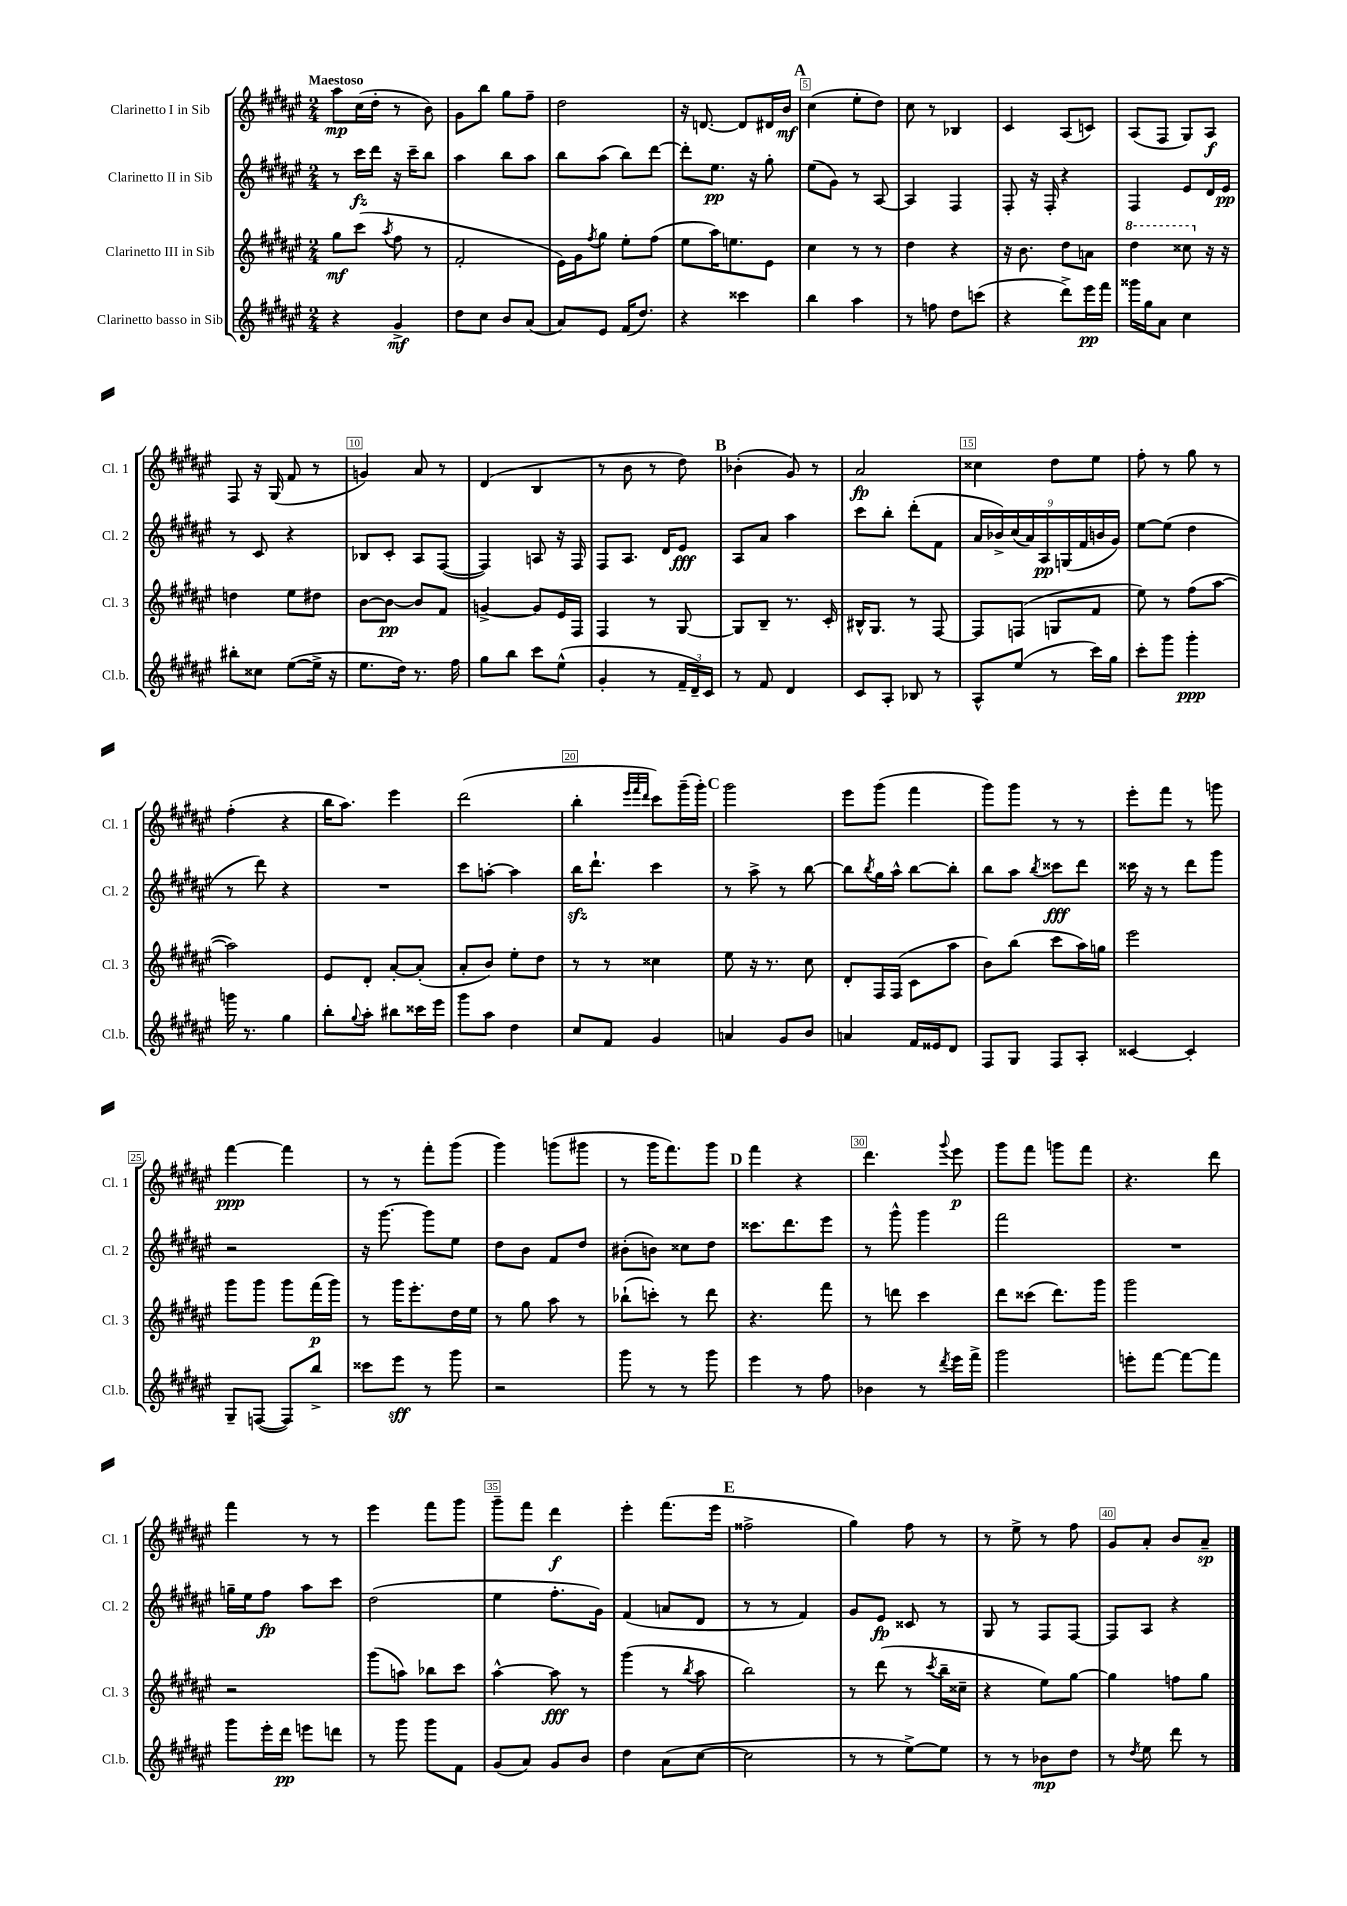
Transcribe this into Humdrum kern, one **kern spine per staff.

**kern	**dynam	**kern	**dynam	**kern	**dynam	**kern	**dynam
*part4	*part4	*part3	*part3	*part2	*part2	*part1	*part1
*staff4	*staff4	*staff3	*staff3	*staff2	*staff2	*staff1	*staff1
*I"Clarinetto basso in Sib	*	*I"Clarinetto III in Sib	*	*I"Clarinetto II in Sib	*	*I"Clarinetto I in Sib	*
*I'Cl.b.	*	*I'Cl. 3	*	*I'Cl. 2	*	*I'Cl. 1	*
*clefG2	*	*clefG2	*	*clefG2	*	*clefG2	*
*k[f#c#g#d#a#e#]	*	*k[f#c#g#d#a#e#]	*	*k[f#c#g#d#a#e#]	*	*k[f#c#g#d#a#e#]	*
*M2/4	*	*M2/4	*	*M2/4	*	*M2/4	*
=1	=1	=1	=1	=1	=1	=1	=1
!	!	!	!	!	!	!LO:TX:a:B:t=Maestoso	!
4r	.	8gg#\L	mf	8r	.	8aa#\L	mp
.	.	(8ccc#\J	.	16ccc#\LL	fz	(16cc#\L	.
.	.	.	.	16ddd#\JJ	.	16dd#'\JJ	.
.	.	8qaa#/	.	.	.	.	.
4g#^/	mf	8ff#\	.	16r	.	8r	.
.	.	.	.	16ccc#~\KL	.	.	.
.	.	8r	.	8bb\J	.	8b\)	.
=2	=2	=2	=2	=2	=2	=2	=2
8dd#\L	.	2f#'/	.	4aa#\	.	8g#\L	.
8cc#\J	.	.	.	.	.	8bb\J	.
8b/L	.	.	.	8bb\L	.	8gg#\L	.
(8a#/J	.	.	.	8aa#\J	.	8ff#~\J	.
=3	=3	=3	=3	=3	=3	=3	=3
8a#/L)	.	16e#\LL)	.	8bb\L	.	2dd#\	.
.	.	16g#\J	.	.	.	.	.
.	.	8qff#/	.	.	.	.	.
8e#/J	.	8gg#\J	.	(8aa#\J	.	.	.
(16f#/KL	.	8ee#'\L	.	8bb\L)	.	.	.
8.dd#/J)	.	.	.	.	.	.	.
.	.	(8ff#\J	.	[8ddd#\J	.	.	.
=4	=4	=4	=4	=4	=4	=4	=4
4r	.	8ee#\L	.	8ddd#'\L]	.	16r	.
.	.	.	.	.	.	[8.dn/	.
.	.	16aa#\K)	.	8.ee#\J	pp	.	.
.	.	8.een\	.	.	.	.	.
4ccc##X\	.	.	.	.	.	8d/L]	.
.	.	.	.	16r	.	.	.
.	.	8e#\J	.	8gg#'\	.	16d#X/L	.
.	.	.	.	.	.	16b/JJ	mf
!!LO:REH:place=s1:t=A
=5	=5	=5	=5	=5	=5	=5	=5
4bb\	.	4cc#\	.	(8ee#\L	.	(4cc#\	.
.	.	.	.	8g#\J)	.	.	.
4aa#\	.	8r	.	8r	.	8ee#'\L	.
.	.	8r	.	[8A#/	.	8dd#\J)	.
=6	=6	=6	=6	=6	=6	=6	=6
8r	.	4dd#\	.	4A#/]	.	8cc#\	.
8ffn\	.	.	.	.	.	8r	.
8dd#\L	.	4r	.	4F#/	.	4B-X/	.
(8cccn\J	.	.	.	.	.	.	.
=7	=7	=7	=7	=7	=7	=7	=7
4r	.	16r	.	8F#'/	.	4c#/	.
.	.	8.b\	.	.	.	.	.
.	.	.	.	16r	.	.	.
.	.	.	.	16F#'/	.	.	.
8ddd#^\L)	.	8dd#\L	.	4r	.	(8A#/L	.
16eee#\L	pp	8an\J	.	.	.	8cn/J)	.
16fff#\JJ	.	.	.	.	.	.	.
=8	=8	=8	=8	=8	=8	=8	=8
*	*	*8va	*	*	*	*	*
16ggg##X\LL	.	4ddd#\	.	4F#/	.	(8A#/L	.
16gg#\J	.	.	.	.	.	.	.
8a#\J	.	.	.	.	.	8F#/J	.
4cc#\	.	8ccc##X\	.	8e#/L	.	8G#/L)	.
*	*	*X8va	*	*	*	*	*
.	.	16r	.	16d#/L	.	8A#/J	f
.	.	16r	.	16e#/JJ	pp	.	.
!!LO:LB:g=z
=9	=9	=9	=9	=9	=9	=9	=9
8bb#X'\L	.	4ddn\	.	8r	.	8F#/	.
8cc##X\J	.	.	.	8c#/	.	16r	.
.	.	.	.	.	.	(16G#/	.
([8ee#\L	.	8ee#\L	.	4r	.	8f#/	.
16ee#^\Jk]	.	8dd#X\J	.	.	.	8r	.
16r	.	.	.	.	.	.	.
=10	=10	=10	=10	=10	=10	=10	=10
8.ee#\L	.	[8b\L	.	8B-X/L	.	4gn/)	.
.	.	8b\J_	pp	8c#'/J	.	.	.
16dd#\Jk)	.	.	.	.	.	.	.
8.r	.	8b/L]	.	8A#/L	.	8a#/	.
.	.	8f#/J	.	([8F#/J	.	8r	.
16ff#\	.	.	.	.	.	.	.
=11	=11	=11	=11	=11	=11	=11	=11
8gg#\L	.	[4gn^/	.	4F#/])	.	(4d#/	.
8bb\J	.	.	.	.	.	.	.
8ccc#\L	.	8g/L]	.	8An/	.	4B/	.
(8ee#^^\J	.	16e#/L	.	16r	.	.	.
.	.	16F#/JJ	.	16F#/	.	.	.
=12	=12	=12	=12	=12	=12	=12	=12
4g#'/	.	4F#/	.	8F#/L	.	8r	.
.	.	.	.	8.A#/J	.	8b\	.
8r	.	8r	.	.	.	8r	.
.	.	.	.	16d#/KL	.	.	.
24f#~/LL	.	[8G#/	.	8e#/J	fff	8dd#\)	.
24d#~/)	.	.	.	.	.	.	.
24c#/JJ	.	.	.	.	.	.	.
!!LO:REH:place=s1:t=B
=13	=13	=13	=13	=13	=13	=13	=13
8r	.	8G#/L]	.	8A#/L	.	(4b-X'\	.
8f#/	.	8B~/J	.	8a#/J	.	.	.
4d#/	.	8.r	.	4aa#\	.	8g#/)	.
.	.	.	.	.	.	8r	.
.	.	16c#'/	.	.	.	.	.
=14	=14	=14	=14	=14	=14	=14	=14
8c#/L	.	16B#X^^/KL	.	8ccc#\L	.	2a#/	fp
.	.	8.G#/J	.	.	.	.	.
8A#'/J	.	.	.	8bb'\J	.	.	.
8B-X/	.	8r	.	(8ddd#'\L	.	.	.
8r	.	[8F#/	.	8f#\J	.	.	.
=15	=15	=15	=15	=15	=15	=15	=15
8A#^^/L	.	8F#/L]	.	18a#/LL	.	4cc##X\	.
.	.	.	.	18b-X^/)	.	.	.
.	.	.	.	(18cc#/	.	.	.
(8ee#/J	.	(8Fn/J	.	.	.	.	.
.	.	.	.	18a#/)	.	.	.
.	.	.	.	18A#/	pp	.	.
8r	.	8Gn/L	.	.	.	8dd#\L	.
.	.	.	.	(18Gn/	.	.	.
.	.	.	.	18f#/	.	.	.
16ccc#\LL)	.	8f#/J	.	.	.	8ee#\J	.
.	.	.	.	18bn/	.	.	.
16gg#\JJ	.	.	.	.	.	.	.
.	.	.	.	18g#/JJ)	.	.	.
=16	=16	=16	=16	=16	=16	=16	=16
8ccc#'\L	.	8ee#\)	.	[8ee#\L	.	8ff#'\	.
8ggg#\J	.	8r	.	(8ee#\J]	.	8r	.
4ggg#'\	ppp	(8ff#\L	.	4dd#\	.	8gg#\	.
.	.	[8aa#\J	.	.	.	8r	.
!!LO:LB:g=z
=17	=17	=17	=17	=17	=17	=17	=17
16gggn\	.	2aa#\])	.	8r	.	(4ff#'\	.
8.r	.	.	.	.	.	.	.
.	.	.	.	8ddd#\)	.	.	.
4gg#\	.	.	.	4r	.	4r	.
=18	=18	=18	=18	=18	=18	=18	=18
8bb'\L	.	8e#/L	.	2r	.	16bb\KL	.
.	.	.	.	.	.	8.aa#\J)	.
8qqgg#/	.	.	.	.	.	.	.
8aa#'\J	.	8d#'/J	.	.	.	.	.
8bb#X\L	.	[8a#'/L	.	.	.	4eee#\	.
16ccc##X\L	.	(8a#'/J]	.	.	.	.	.
16eee#\JJ	.	.	.	.	.	.	.
=19	=19	=19	=19	=19	=19	=19	=19
8ggg#\L	.	8a#'/L	.	8ccc#\L	.	(2ddd#\	.
8aa#\J	.	8b/J)	.	[8aan'\J	.	.	.
4dd#\	.	8ee#'\L	.	4aa\]	.	.	.
.	.	8dd#\J	.	.	.	.	.
=20	=20	=20	=20	=20	=20	=20	=20
8cc#/L	.	8r	.	16bbzz\KL	.	4bb'\	.
.	.	.	.	8.ddd#`\J	.	.	.
8f#/J	.	8r	.	.	.	.	.
.	.	.	.	.	.	32qqeee#/LLL	.
.	.	.	.	.	.	32qqfff#/	.
.	.	.	.	.	.	32qqddd#/JJJ	.
4g#/	.	4cc##X\	.	4ccc#\	.	8ccc#\L)	.
.	.	.	.	.	.	(16ggg#~\L	.
.	.	.	.	.	.	16ggg#'\JJ)	.
!!LO:REH:place=s1:t=C
=21	=21	=21	=21	=21	=21	=21	=21
4an/	.	8ee#\	.	8r	.	2ggg#\	.
.	.	16r	.	8aa#^\	.	.	.
.	.	8.r	.	.	.	.	.
8g#/L	.	.	.	8r	.	.	.
8b/J	.	8cc#\	.	[8bb\	.	.	.
=22	=22	=22	=22	=22	=22	=22	=22
4an/	.	8d#'/L	.	8bb\L]	.	8eee#\L	.
.	.	.	.	8qbb/	.	.	.
.	.	16F#/L	.	16gg#\L	.	(8ggg#\J	.
.	.	(16F#/JJ	.	16aa#^^\JJ	.	.	.
16f#/LL	.	8c#\L	.	[8bb\L	.	4fff#\	.
16e##X/J	.	.	.	.	.	.	.
8d#/J	.	8aa#\J	.	8bb'\J]	.	.	.
=23	=23	=23	=23	=23	=23	=23	=23
8F#/L	.	8b\L)	.	8bb\L	.	8ggg#\L)	.
8G#/J	.	(8bb\J	.	8aa#\J	.	8ggg#\J	.
.	.	.	.	8qbb/	.	.	.
8F#/L	.	8ccc#\L	.	8ccc##X\L	fff	8r	.
8A#'/J	.	16aa#\L)	.	8ddd#\J	.	8r	.
.	.	16ggn\JJ	.	.	.	.	.
=24	=24	=24	=24	=24	=24	=24	=24
[4c##X/	.	2eee#\	.	16ccc##X\	.	8eee#'\L	.
.	.	.	.	16r	.	.	.
.	.	.	.	8r	.	8fff#\J	.
4c##'/]	.	.	.	8ddd#\L	.	8r	.
.	.	.	.	8ggg#\J	.	8gggn\	.
!!LO:LB:g=z
=25	=25	=25	=25	=25	=25	=25	=25
8G#~/L	.	8ggg#\L	.	2r	.	[4fff#\	ppp
([8Fn/J	.	8ggg#\J	.	.	.	.	.
8F/L])	.	8ggg#\L	.	.	.	4fff#\]	.
8bb^/J	.	(16fff#\L	p	.	.	.	.
.	.	16ggg#\JJ)	.	.	.	.	.
=26	=26	=26	=26	=26	=26	=26	=26
8ccc##X\L	.	8r	.	16r	.	8r	.
.	.	.	.	[8.ggg#\	.	.	.
8eee#\J	sff	16ggg#\KL	.	.	.	8r	.
.	.	8.eee#'\	.	.	.	.	.
8r	.	.	.	8ggg#\L]	.	8fff#'\L	.
8ggg#\	.	16dd#\L	.	8ee#\J	.	(8ggg#\J	.
.	.	16ee#\JJ	.	.	.	.	.
=27	=27	=27	=27	=27	=27	=27	=27
2r	.	8r	.	8dd#\L	.	4ggg#\)	.
.	.	8gg#\	.	8b\J	.	.	.
.	.	8aa#\	.	8f#/L	.	(8gggn\L	.
.	.	8r	.	8dd#/J	.	8ggg#X\J	.
=28	=28	=28	=28	=28	=28	=28	=28
8ggg#\	.	(8bb-X`\L	.	(8b#X'\L	.	8r	.
8r	.	8cccn'\J)	.	8bn\J)	.	16ggg#\KL	.
.	.	.	.	.	.	8.fff#\)	.
8r	.	8r	.	8cc##X\L	.	.	.
8ggg#\	.	8ddd#\	.	8dd#\J	.	8ggg#\J	.
!!LO:REH:place=s1:t=D
=29	=29	=29	=29	=29	=29	=29	=29
4eee#\	.	4.r	.	8.ccc##X\L	.	4fff#\	.
.	.	.	.	8.ddd#\	.	.	.
8r	.	.	.	.	.	4r	.
8ff#\	.	8fff#\	.	8eee#\J	.	.	.
=30	=30	=30	=30	=30	=30	=30	=30
4b-X\	.	8r	.	8r	.	4.ddd#\	.
.	.	8dddn\	.	8ggg#^^\	.	.	.
8r	.	4ccc#\	.	4ggg#\	.	.	.
8qddd#/	.	.	.	.	.	8qqggg#/	.
16eee#\LL	.	.	.	.	.	8eee#\	p
16fff#^\JJ	.	.	.	.	.	.	.
=31	=31	=31	=31	=31	=31	=31	=31
2ggg#\	.	8ddd#\L	.	2fff#\	.	8ggg#\L	.
.	.	(8ccc##X\J	.	.	.	8fff#\J	.
.	.	8.ddd#\L)	.	.	.	8gggn\L	.
.	.	.	.	.	.	8fff#\J	.
.	.	16ggg#\Jk	.	.	.	.	.
=32	=32	=32	=32	=32	=32	=32	=32
8eeen'\L	.	2ggg#\	.	2r	.	4.r	.
[8fff#\J	.	.	.	.	.	.	.
8fff#\L_	.	.	.	.	.	.	.
8fff#\J]	.	.	.	.	.	8ddd#\	.
!!LO:LB:g=z
=33	=33	=33	=33	=33	=33	=33	=33
8ggg#\L	.	2r	.	16ggn~\LL	.	4fff#\	.
.	.	.	.	16ee#\J	.	.	.
16eee#'\L	.	.	.	8ff#\J	fp	.	.
16ddd#\JJ	pp	.	.	.	.	.	.
8eeen\L	.	.	.	8aa#\L	.	8r	.
8dddn\J	.	.	.	8ccc#\J	.	8r	.
=34	=34	=34	=34	=34	=34	=34	=34
8r	.	(8ggg#\L	.	(2dd#\	.	4eee#\	.
8ggg#\	.	8aan\J)	.	.	.	.	.
8ggg#\L	.	8bb-X\L	.	.	.	8fff#\L	.
8f#\J	.	8ccc#\J	.	.	.	8ggg#\J	.
=35	=35	=35	=35	=35	=35	=35	=35
(8g#/L	.	[4aa#^^\	.	4ee#\	.	8ggg#~\L	.
8a#/J)	.	.	.	.	.	8fff#\J	.
8g#/L	.	8aa#\]	fff	8.ff#'\L	.	4ddd#\	f
8b/J	.	8r	.	.	.	.	.
.	.	.	.	16g#\Jk)	.	.	.
=36	=36	=36	=36	=36	=36	=36	=36
4dd#\	.	(4ggg#\	.	(4f#/	.	4eee#'\	.
(8a#\L	.	8r	.	8an/L	.	(8.fff#\L	.
.	.	8qbb/	.	.	.	.	.
[8cc#\J	.	8aa#\	.	8d#/J	.	.	.
.	.	.	.	.	.	16eee#\Jk	.
!!LO:REH:place=s1:t=E
=37	=37	=37	=37	=37	=37	=37	=37
2cc#\]	.	2bb\)	.	8r	.	2ff##X^\	.
.	.	.	.	8r	.	.	.
.	.	.	.	4f#/)	.	.	.
=38	=38	=38	=38	=38	=38	=38	=38
8r	.	8r	.	8g#/L	.	4gg#\)	.
8r	.	(8ddd#\	.	8e#/J	fp	.	.
[8ee#^\L)	.	8r	.	8c##X/	.	8ff#\	.
.	.	8qccc#/	.	.	.	.	.
8ee#\J]	.	16bb~\LL	.	8r	.	8r	.
.	.	16cc##X~\JJ	.	.	.	.	.
=39	=39	=39	=39	=39	=39	=39	=39
8r	.	4r	.	8G#/	.	8r	.
8r	.	.	.	8r	.	8ee#^\	.
8b-X\L	mp	8ee#\L)	.	8F#/L	.	8r	.
8dd#\J	.	[8gg#\J	.	[8F#/J	.	8ff#\	.
=40	=40	=40	=40	=40	=40	=40	=40
8r	.	4gg#\]	.	8F#/L]	.	8g#/L	.
8qdd#/	.	.	.	.	.	.	.
8ee#\	.	.	.	8A#/J	.	8a#'/J	.
8ddd#\	.	8ffn\L	.	4r	.	8b/L	.
8r	.	8gg#\J	.	.	.	8a#~/J	sp
==	==	==	==	==	==	==	==
*-	*-	*-	*-	*-	*-	*-	*-
